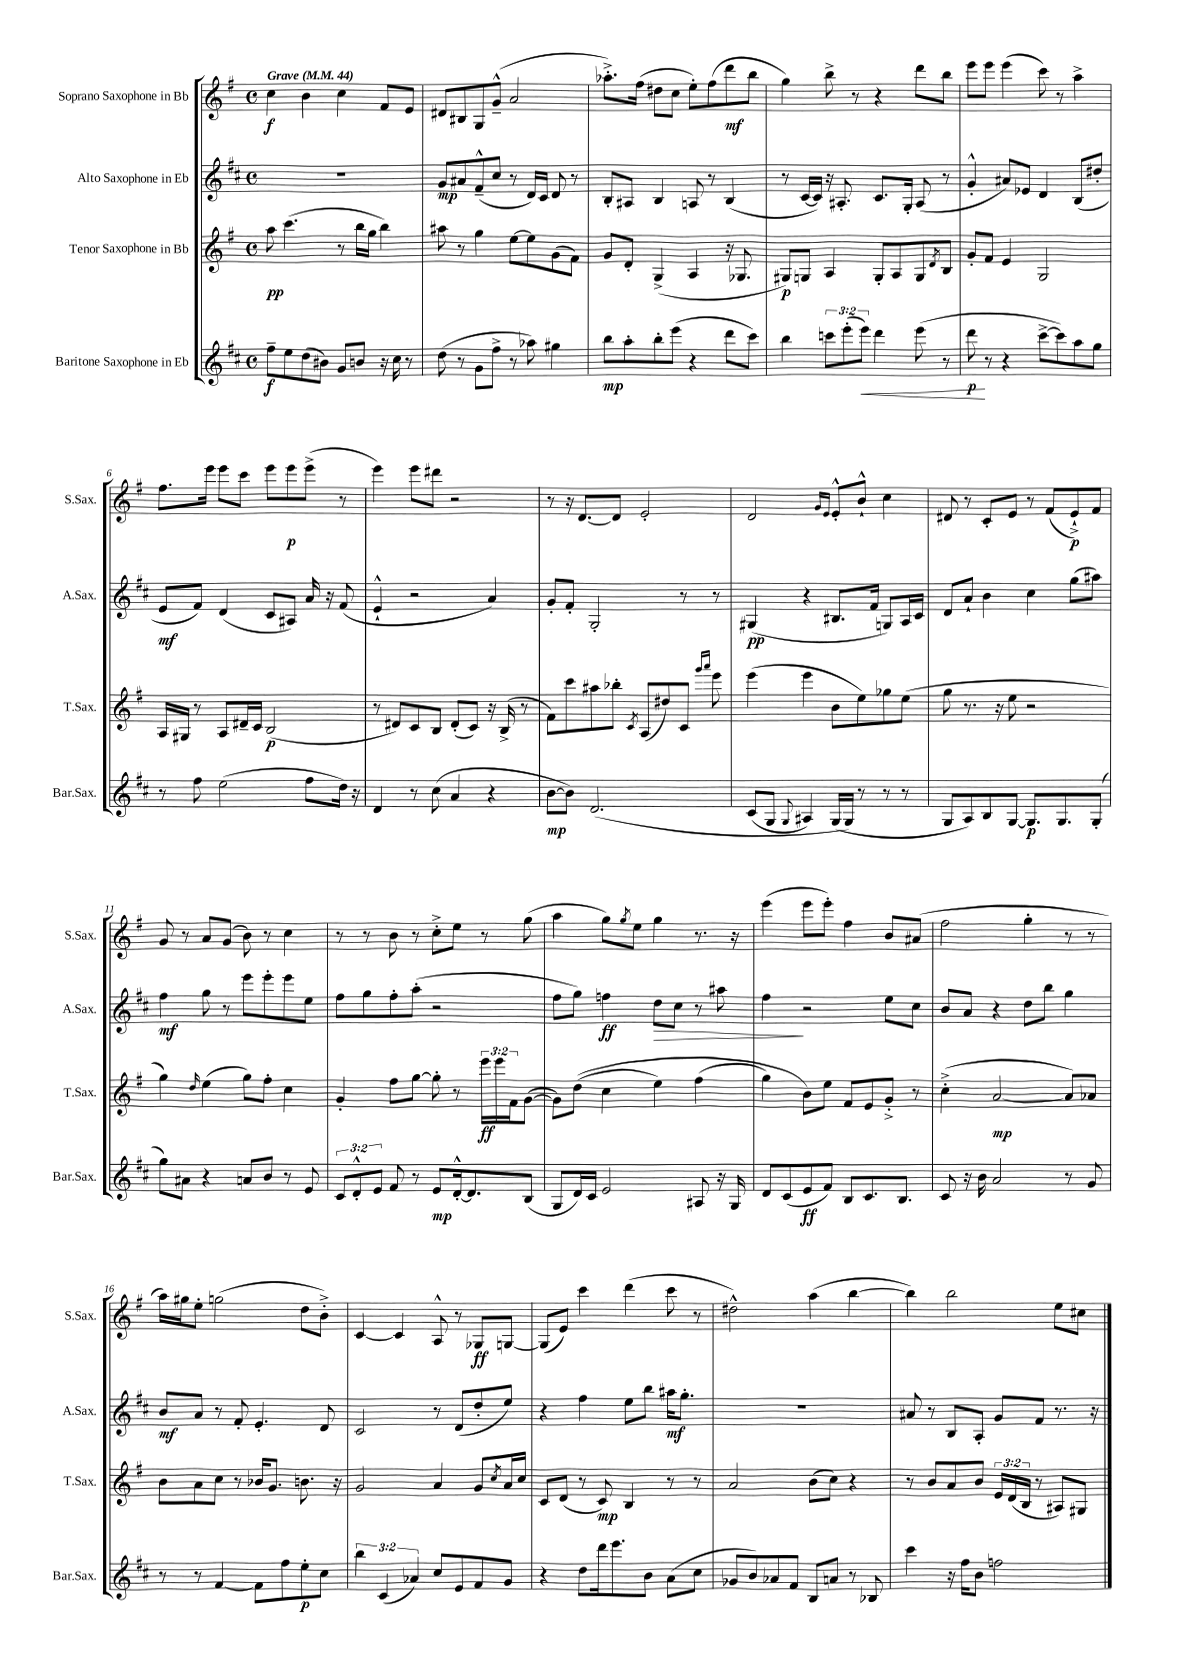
<<
\new StaffGroup <<
\new Staff = "s0" \with { instrumentName = "Soprano Saxophone in Bb" shortInstrumentName = "S.Sax." } {
    \clef treble \key g \major \defaultTimeSignature \time 4/4 \tempo "Grave" 4 = 44
    c''4\f b'4 c''4 fis'8 e'8 |
    dis'8 bis8 g8 g'8---^( a'2 |
    aes''8.-.->) fis''16( dis''8 c''8 e''8-.) fis''8( d'''8\mf b''8 |
    g''4) b''8-> r8 r4 d'''8 b''8 |
    e'''8 e'''8 e'''4( c'''8) r8 a''4-> |
    fis''8. e'''16 e'''8 c'''8 e'''8 e'''8\p e'''8->( r8 |
    e'''4) e'''8 dis'''8 r2 |
    r8 r16 d'8.~ d'8 e'2-. |
    d'2 \grace { g'16 e'16 } e'8-.-^ b'8-!-^ c''4 |
    dis'8 r8 c'8-. e'8 r8 fis'8( e'8-!->\p) fis'8 |
    g'8 r8 a'8 g'8( b'8) r8 c''4 |
    r8 r8 b'8 r8 c''8-.-> e''8 r8 g''8( |
    a''4 g''8) \acciaccatura { g''8 } e''8 g''4 r8. r16 |
    e'''4( e'''8 e'''8-.) fis''4 b'8 ais'8( |
    fis''2 g''4-. r8 r8 |
    a''16) gis''16 e''8-. g''2( d''8 b'8-.->) |
    c'4~ c'4 a8-^ r8 ges8\ff g8~ |
    g8( e'8) c'''4 d'''4( c'''8 r8 |
    dis''2-^) a''4( b''4~ |
    b''4) b''2 e''8 cis''8 \bar "|." |
}
\new Staff = "s1" \with { instrumentName = "Alto Saxophone in Eb" shortInstrumentName = "A.Sax." } {
    \clef treble \key d \major \defaultTimeSignature \time 4/4
    R1 |
    g'8\mp ais'8 fis'8---^( cis''8 r8 d'16) cis'16 d'8 r8 |
    b8-. ais8 b4 a8 r8 b4( |
    r8 cis'16~ cis'16) r16 ais8.-. cis'8. g16-. ais8( r8 |
    g'4-.-^ ais'8) ees'8 d'4 b8( dis''8-. |
    e'8\mf fis'8) d'4( cis'8 ais8) a'16 r16 fis'8( |
    e'4-!-^ r2 a'4) |
    g'8-. fis'8-. g2-. r8 r8 |
    gis4\pp( r4 bis8. fis'16 g8) a16 cis'16 |
    d'8 a'8-! b'4 cis''4 g''8( ais''8) |
    fis''4\mf g''8 r8 e'''8 e'''8-. e'''8 e''8 |
    fis''8 g''8 fis''8-. a''8-.( r2 |
    fis''8 g''8) f''4\ff d''8\> cis''8 r8 ais''8 |
    fis''4\! r2 e''8 cis''8 |
    b'8 a'8 r4 d''8 b''8 g''4 |
    b'8\mf a'8 r8 fis'8-. e'4.-. d'8 |
    cis'2 r8 d'8( d''8-. e''8) |
    r4 fis''4 e''8 b''8 ais''16\mf g''8.-. |
    r1 |
    ais'8 r8 b8 a8-. g'8 fis'8 r8. r16 \bar "|." |
}
\new Staff = "s2" \with { instrumentName = "Tenor Saxophone in Bb" shortInstrumentName = "T.Sax." } {
    \clef treble \key g \major \defaultTimeSignature \time 4/4 \override Staff.TupletNumber.text = #tuplet-number::calc-fraction-text
    a''8\pp c'''4.( r8 b''16 g''16 b''4) |
    ais''8 r8 g''4 e''8~ e''8 g'8( fis'8) |
    g'8 d'8-. g4->( a4 r16 ges8. |
    gis8\p) g8 a4 g8-. a8 g8 \acciaccatura { d'8 } b8 |
    g'8-. fis'8 e'4 g2 |
    a16 gis16 r8 a8 dis'16-- c'16 b2\p( |
    r8 dis'8) c'8 b8 dis'8-.( c'8) r16 b16->( r8 |
    fis'8) c'''8 ais''8 bes''8-. \acciaccatura { c'8 } a8( dis''8) c'8 \grace { g'''16 a'''16 } e'''8 |
    e'''4( e'''4 b'8 e''8) ges''8 e''8( |
    g''8 r8. r16 e''8 r2 |
    g''4) \grace { d''16 } e''4( g''8) fis''8-. c''4 |
    g'4-. fis''8 g''8~ g''8-. r8 \tuplet 3/2 { e'''16\ff e'''16 fis'16 } g'8~( |
    g'8) d''8(\( c''4 e''4) fis''4( |
    g''4) b'8\) e''8 fis'8 e'8 g'8-.-> r8 |
    c''4-.->( a'2~\mp a'8) aes'8 |
    b'8 a'8 c''8 r8 bes'16 g'8. b'8. r16 |
    g'2 a'4 g'8 \acciaccatura { c''8 } a'16 c''16 |
    c'8 d'8( r8 c'8\mp) b4 r8 r8 |
    a'2 b'8( c''8) r4 |
    r8 b'8 a'8 b'8 \tuplet 3/2 { e'16 d'16( b16 } r8 ais8) gis8 \bar "|." |
}
\new Staff = "s3" \with { instrumentName = "Baritone Saxophone in Eb" shortInstrumentName = "Bar.Sax." } {
    \clef treble \key d \major \defaultTimeSignature \time 4/4 \override Staff.TupletNumber.text = #tuplet-number::calc-fraction-text
    fis''8--\f e''8 d''8( bis'8) g'8 b'8 r16 cis''16 r8 |
    d''8( r8 g'8 fis''8-> r8 aes''8) gis''4 |
    b''8\mp a''8-. b''8-. e'''8( r4 d'''8 cis'''8) |
    b''4 \tuplet 3/2 { c'''8 e'''8-.( e'''8\<) } d'''4 e'''8( r8 |
    d'''8\p\! r8 r4 cis'''8~-> cis'''8) a''8 g''8 |
    r8 fis''8 e''2( fis''8 d''16) r16 |
    d'4 r8 cis''8( a'4 r4 |
    b'8~\mp b'8) d'2.\( |
    cis'8( g8 \appoggiatura { g8 } ais4) g16( g16\) r8 r8 r8 |
    g8 a8) b8 g8~ g8.\p g8. g8-.( |
    g''8) ais'8 r4 a'8 b'8 r8 e'8 |
    \tuplet 3/2 { cis'8 d'8-.-^ e'8 } fis'8 r8 e'8\mp d'16~-.-^ d'8. b8( |
    g8 d'16) cis'16 e'2 ais8 r16 g16 |
    d'8 cis'8( e'8\ff fis'8) b8 cis'8. b8. |
    cis'8 r16 b'16 a'2 r8 g'8 |
    r8 r8 fis'4~ fis'8 fis''8 e''8-.\p cis''8 |
    \tuplet 3/2 { b''4 cis'4( aes'4) } cis''8 e'8 fis'8 g'8 |
    r4 d''8 d'''16 e'''8. b'8 a'8( cis''8 |
    ges'8 b'8) aes'8 fis'8 b8 a'8 r8 bes8 |
    cis'''4 r16 fis''16 b'8 f''2 \bar "|." |
}
>>
>>
